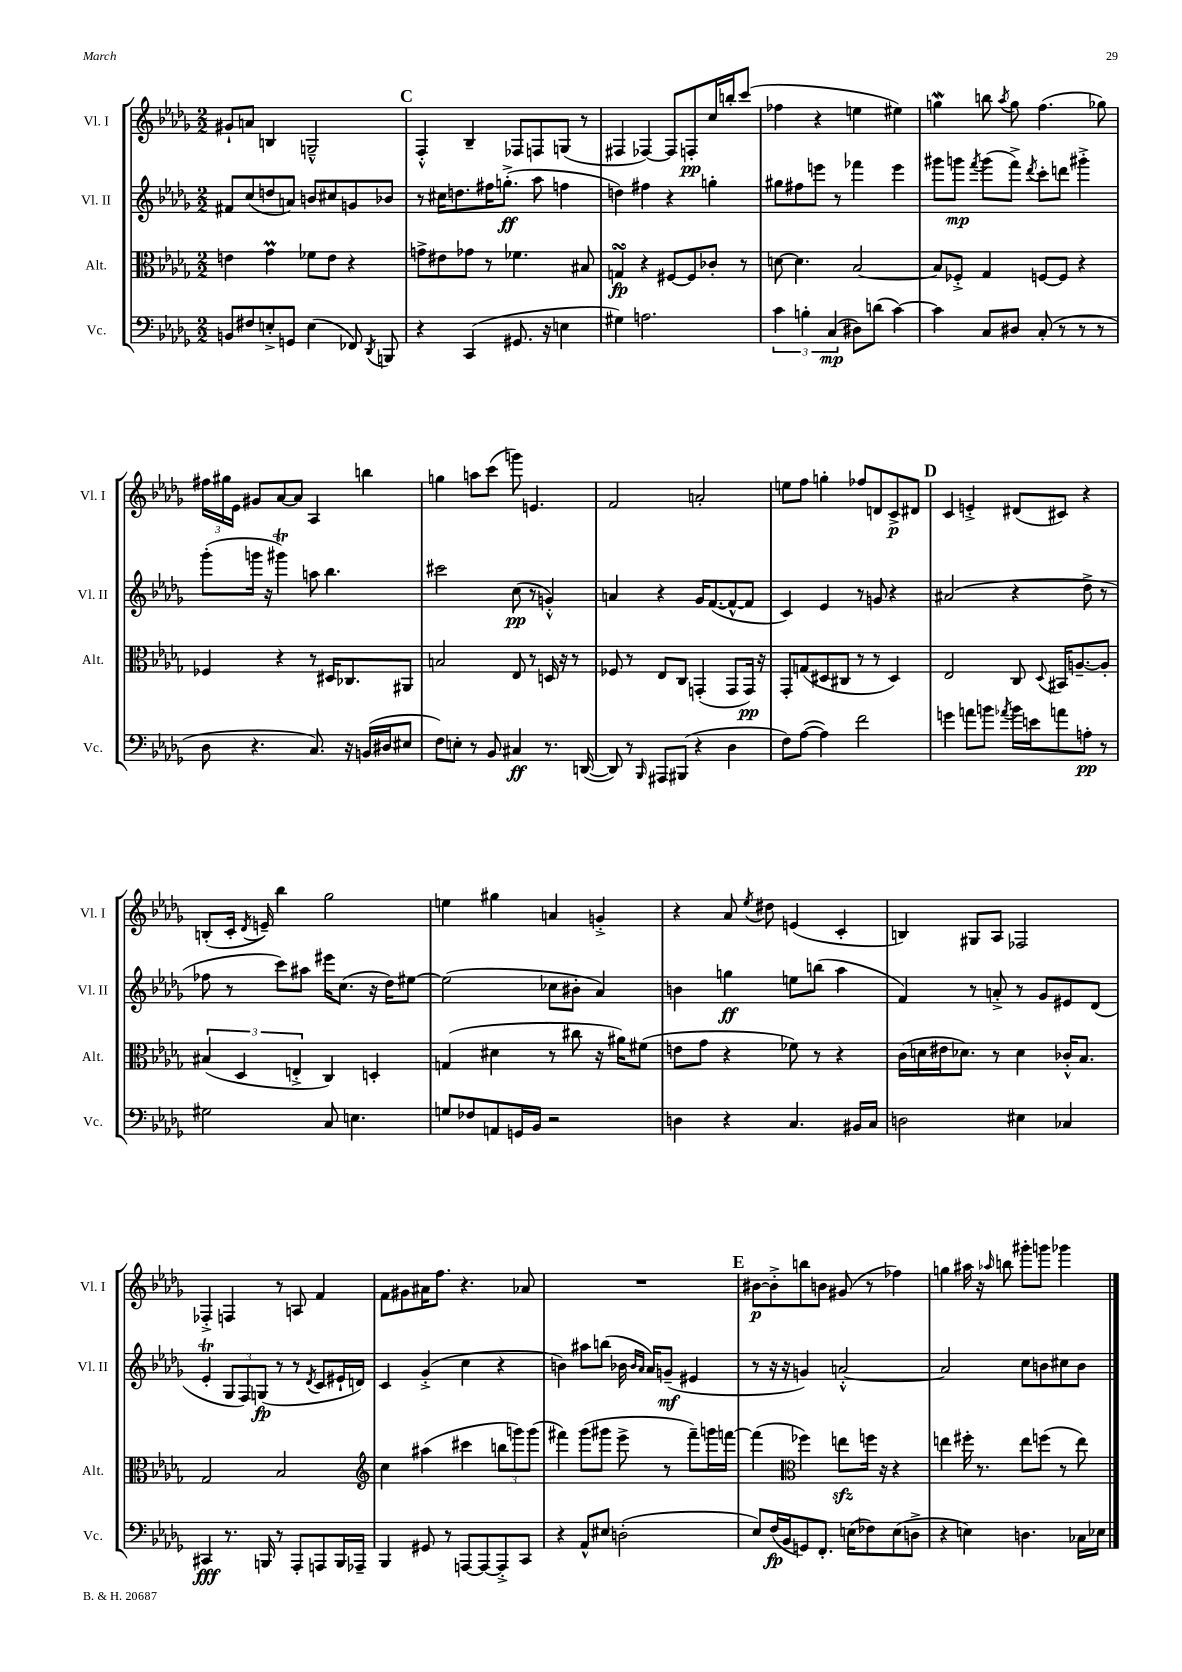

**kern	**kern	**kern	**kern
*staff4	*staff3	*staff2	*staff1
*clefF4	*clefC3	*clefG2	*clefG2
*k[b-e-a-d-g-]	*k[b-e-a-d-g-]	*k[b-e-a-d-g-]	*k[b-e-a-d-g-]
*M2/2	*M2/2	*M2/2	*M2/2
8BB/L	4e\	8f#/L	8g#`/L
8F#/	.	(8cc/	8a/J
8E'^/	4g-\	8dd/	4B/
8GG/J	.	8a/J)	.
(4E\	8f-\L	8b/L	2G~^^/
.	8e\J	8cc#/	.
8FF-/)	4r	8g/	.
8qDD-/	.	.	.
8BBB/	.	8b-/J	.
=	=	=	=
4r	8g^\L	8r	4F'^^/
.	8e#\	16cc#\LK	.
.	.	8.dd\	.
(4CC/	8g-\J	.	4B-~/
.	8r	16ff#\K	.
.	.	(8.gg'^\J	.
8.GG#/	4.f-\	.	8F-/L
.	.	8aa-\	8F/
16r	.	.	.
4E\	.	4ff\	(8G/J
.	8B#/	.	8r
=	=	=	=
4G#\)	4G/	4dd\)	4F#/
2.A\	4r	4ff#\	[4F-/)
.	[8F#/L	4r	8F-/]L
.	8F#/]	.	8F'/
.	8c-'/J	4gg'\	16cc/L
.	.	.	16bb'/J
.	8r	.	(8ccc/J
=	=	=	=
6c\	[8d\	8gg#\L	4ff-\
.	4.d\]	8ff#\	.
6B'\	.	.	.
.	.	8eee\J	4r
(6C/	.	.	.
.	.	8r	.
8D#\L)	[2B-/	4fff-\	4ee\
(8d\J	.	.	.
[4c\)	.	4eee\	4ee#\)
=	=	=	=
4c\]	8B-/]L	8ggg#\L	4gg\
.	8F-'^/J	8ggg\J	.
.	.	8qfff/	.
8C/L	4G-/	(8ggg\L	8bb\
.	.	.	8qaa-/
8D#/J	.	8fff^\J)	8gg\
.	.	8qddd-/	.
(8C'/	[8F/L	8ccc'\L	(4.ff\
8r	8F/]J	8ddd\J	.
8r	4r	4ggg#'^\	.
8r	.	.	8gg-\)
=	=	=	=
8D-\	4F-/	(8ggg-'\L	24ff#\LL
.	.	.	24gg#\
.	.	.	24e-\JJ
4.r	.	16ggg\Jk	8g#/L
.	.	16r	.
.	4r	4ggg#\)	[8a-/
.	.	.	8a-/]J
8.C/)	8r	8aa\	4A-/
.	16D#/LK	4.bb-\	.
16r	8.C-/	.	.
(16BB/LL	.	.	4bb\
16D#/J	.	.	.
8E#/J	8AA#/J	.	.
=	=	=	=
8F\L)	2B/	2ccc#\	4gg\
8E'\J	.	.	.
8r	.	.	8aa\L
8BB-/	.	.	(8ccc\J
4C#/	8E-/	(8cc\	8ggg\)
.	8r	8r	4.e/
8.r	16D/	4g'^^/)	.
.	16r	.	.
.	8r	.	.
([16DD/	.	.	.
=	=	=	=
8DD/])	8F-/	4a/	2f/
8r	8r	.	.
16qqBBB-/	.	.	.
8AAA#/L	8E-/L	4r	.
(8BBB#/J	8C/J	.	.
4r	(4GG'/	16g-/LK	2a'/
.	.	([8.f/	.
4D-\	8GG/L	8f^^/_	.
.	16GG/Jk)	8f/]J	.
.	16r	.	.
=	=	=	=
8F\L)	8GG-'/L	4c/)	8ee\L
([8A-\J	(8G/	.	8ff\J
4A-\])	8D#/	4e-/	4gg'\
.	8C#/J	.	.
2f\	8r	8r	8ff-/L
.	8r	8g/	8d/
.	4D#/)	4r	8c^/
.	.	.	8d#/J
=	=	=	=
4g\	2E-/	(2a#/	4c/
8a\L	.	.	4e'^/
8b\J	.	.	.
8qa-/	.	.	.
16b\LL	8C/	4r	(8d#/L
16e\J	.	.	.
.	8qqD-/	.	.
8a\	16BB#/LK	.	8c#/J)
.	[8.A~/	.	.
8A'\J	.	8dd-^\	4r
8r	8A'/]J	8r	.
=	=	=	=
2G#\	(6B#/	8ff-\	(8B'/L
.	.	8r	16c'/Jk
.	6D-/	.	.
.	.	.	8qd-/
.	.	.	16e~/)
.	.	8ccc\L)	4bb-\
.	6E'^/	.	.
.	.	8aa#\J	.
8C/	4C/)	16eee#\LK	2gg-\
.	.	(8.cc\J	.
4.E\	.	.	.
.	4D'/	16r	.
.	.	16dd-\LK)	.
.	.	[8ee#\J	.
=	=	=	=
8G/L	(4G/	(2ee#\]	4ee\
8F-/	.	.	.
8AA/	4d#\	.	4gg#\
16GG/L	.	.	.
16BB-/JJ	.	.	.
2r	8r	8cc-\L	4a/
.	8cc#\	8b#'\J	.
.	16r	4a-/)	4g'^/
.	16a#\LK)	.	.
.	(8f#\J	.	.
=	=	=	=
4D\	8e\L	4b\	4r
.	8g-\J	.	.
4r	4r	4gg\	8a-/
.	.	.	8qee-/
.	.	.	8dd#\
4.C/	8f-\)	8ee\L	(4e/
.	8r	(8bb\J	.
.	4r	4aa-\	4c'/
16BB#/LL	.	.	.
16C/JJ	.	.	.
=	=	=	=
2D\	(16c\LL	4f/)	4B/)
.	16d\	.	.
.	16e#\J	.	.
.	8.d-\J)	.	.
.	.	8r	8G#/L
.	8r	8a'^/	8A-/J
4E#\	4d-\	8r	2F-/
.	.	8g-/L	.
4C-/	16c-'^^/LK	8e#/	.
.	8.B-/J	.	.
.	.	(8d-/J	.
=	=	=	=
4CC#/	2G-/	4e-'/	4F-'^/
8.r	.	12G-/L	4F/
.	.	12F/)	.
.	.	(12G/J	.
16BBB/	.	.	.
8r	2B-/	8r	8r
8AAA-'/L	.	8r	8A/
.	.	8qd-/	.
8AAA/	.	8c/L	4f/
16BBB/L	.	16e#`/L	.
16AAA-~/JJ	.	16d/JJ)	.
=	=	=	=
*	*clefG2	*	*
4BBB-/	4cc\	4c/	8f\L
.	.	.	8g#\
8GG#/	(4aa#\	(4g-'^/	16a#\K
.	.	.	8.ff\J
8r	.	.	.
[8AAA/L	4ccc#\	4cc\	4.r
8AAA/_	.	.	.
8AAA'^/]	12bb\L	4r	.
.	12ggg\)	.	.
8CC/J	.	.	8a-/
.	(12ggg\J	.	.
=	=	=	=
4r	4fff#\)	4b\)	1r
8AA-^^/L	(8ggg-\L	8aa#\L	.
8E#/J	8ggg#\J	(8bb\J	.
(2D'\	8eee-^\	16b-\	.
.	.	16qqb-/LL	.
.	.	16qqa-/JJ	.
.	.	16a-/LK)	.
.	8r	(8g~/J	.
.	8fff#~\L)	4e#/	.
.	16ggg\L	.	.
.	[16fff\JJ	.	.
=	=	=	=
8E-/L)	(4fff\]	8r	[8b#\L
(16F/L	.	16r	8b#'^\]
16BB-/J	.	16r	.
*	*clefC3	*	*
8GG/)	4ff-\)	4g/)	8bb\
8.FF'/J	.	.	8b\J
.	8ee\L	[2a'^^/	(8g#/
(16E\LK	.	.	.
8F-\)	16ff\Jk	.	8r
.	16r	.	.
(8E\	4r	.	4ff-\)
8D^\J	.	.	.
=	=	=	=
4r	4ee\	2a/]	4gg\
4E\)	16ff#'\	.	16aa#\
.	8.r	.	16r
.	.	.	16qqaa-/
.	.	.	8bb\
4.D\	8ee\L	8cc\L	8ggg#'\L
.	(8ff\J	8b\	8ggg\J
.	8r	8cc#\	4ggg-\
16C-\LL	8ee\)	8b\J	.
16E-\JJ	.	.	.
==	==	==	==
*-	*-	*-	*-
